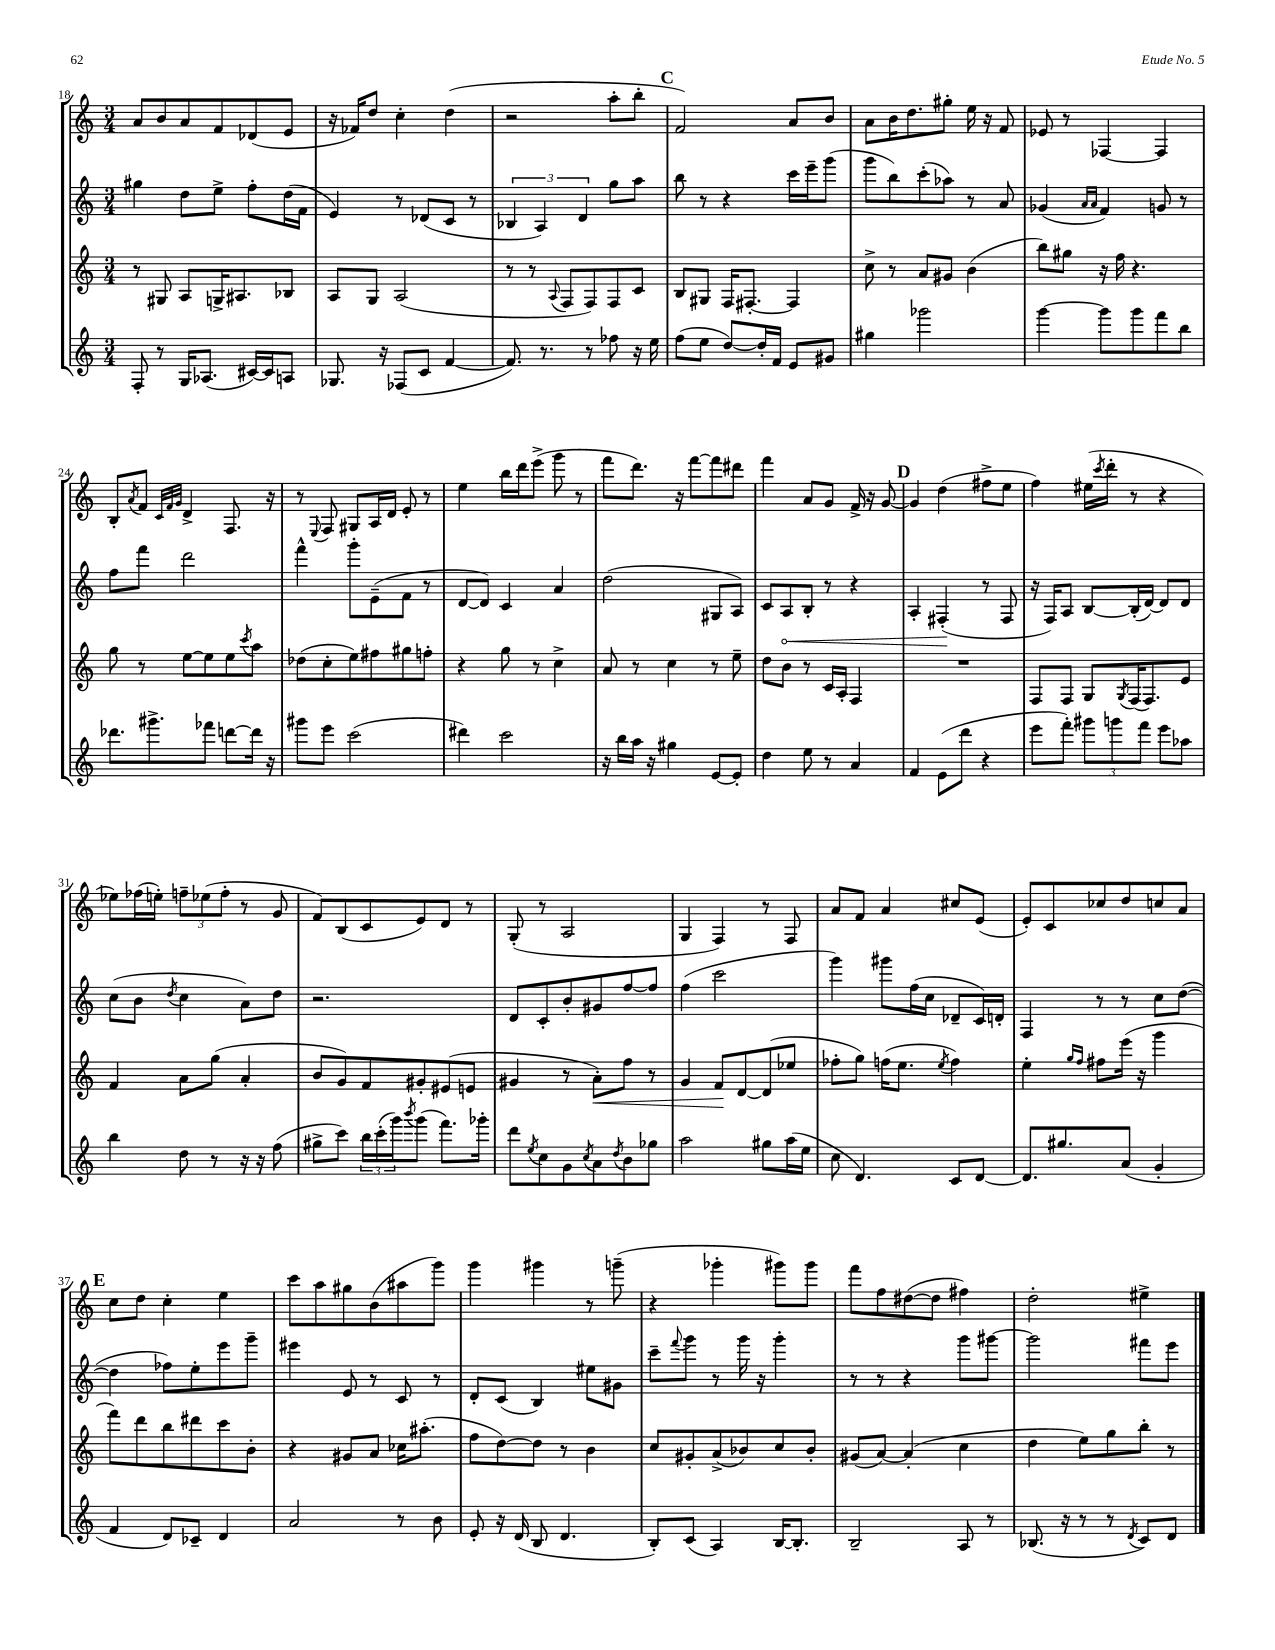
<<
\new StaffGroup <<
\new Staff = "s0" {
    \clef treble \key c \major \numericTimeSignature \time 3/4
    a'8 b'8 a'8 f'8 des'8( e'8 |
    r16 fes'16) d''8 c''4-. d''4( |
    r2 a''8-. b''8-. |
    \mark \markup { \bold "C" } f'2) a'8 b'8 |
    a'8 b'16 d''8. gis''8-. e''16 r16 f'8 |
    ees'8 r8 fes4~ fes4 |
    b8-. \acciaccatura { a'8 } f'8 \grace { c'32 f'32 g'32 } d'4-> f8. r16 |
    r8 \appoggiatura { e8 } f8 gis8 a16 d'16 e'8-. r8 |
    e''4 b''16 d'''16 e'''8->( g'''8 r8 |
    f'''8 d'''8.) r16 f'''8~ f'''8 dis'''8 |
    f'''4 a'8 g'8 f'16-> r16 g'8~ |
    \mark \markup { \bold "D" } g'4 d''4( fis''8-> e''8 |
    f''4) eis''16( \acciaccatura { c'''8 } d'''16-. r8 r4 |
    ees''8) fes''16( e''16-.) \tuplet 3/2 { f''8-- ees''8( f''8-. } r8 g'8 |
    f'8) b8( c'8 e'8) d'8 r8 |
    g8-.( r8 a2 |
    g4 f4) r8 f8 |
    a'8 f'8 a'4 cis''8 e'8( |
    e'8-.) c'8 ces''8 d''8 c''8 a'8 |
    \mark \markup { \bold "E" } c''8 d''8 c''4-. e''4 |
    c'''8 a''8 gis''8 b'8( ais''8 g'''8) |
    g'''4 gis'''4 r8 g'''8--( |
    r4 ges'''4-. gis'''8) gis'''8 |
    f'''8 f''8 dis''8~( dis''8 fis''4) |
    d''2-. eis''4-> \bar "|." |
}
\new Staff = "s1" {
    \clef treble \key c \major \numericTimeSignature \time 3/4
    gis''4 d''8 e''8-> f''8-. d''16( f'16 |
    e'4) r8 des'8( c'8 r8 |
    \tuplet 3/2 { bes4 a4) d'4 } g''8 a''8 |
    \mark \markup { \bold "C" } b''8 r8 r4 c'''16 e'''16-- g'''8( |
    g'''8 b''8) c'''8-.( aes''8) r8 a'8 |
    ges'4( \grace { a'16 a'16 } f'4) g'8 r8 |
    f''8 f'''8 d'''2 |
    f'''4-^ g'''8-. e'8--( f'8 r8 |
    d'8~ d'8) c'4 a'4 |
    d''2( gis8 a8) |
    c'8 \once \override Hairpin.circled-tip = ##t a8\< b8-. r8 r4 |
    \mark \markup { \bold "D" } a4-. fis4-.\!( r8 fis8 |
    r16 f16) a8 b8~ b16-.( d'16~) d'8 d'8 |
    c''8( b'8 \acciaccatura { d''8 } c''4 a'8) d''8 |
    r2. |
    d'8 c'8-. b'8-. gis'8 f''8~ f''8 |
    f''4( c'''2 |
    g'''4) gis'''8 f''16( c''16 des'8-- c'16) d'16-. |
    f4 r8 r8 c''8 d''8~( |
    \mark \markup { \bold "E" } d''4 fes''8) e''8-. e'''8 g'''8-- |
    eis'''4 e'8 r8 c'8 r8 |
    d'8-. c'8( b4) eis''8 gis'8 |
    c'''8-- \appoggiatura { f'''8 } g'''8 r8 g'''16 r16 g'''4-. |
    r8 r8 r4 g'''8 gis'''8~ |
    gis'''2 fis'''8 e'''8 \bar "|." |
}
\new Staff = "s2" {
    \clef treble \key c \major \numericTimeSignature \time 3/4
    r8 gis8 a8 g16-> ais8. bes8 |
    a8 g8 a2( |
    r8 r8 \appoggiatura { a8 } f8 f8) f8 c'8 |
    \mark \markup { \bold "C" } b8 gis8 f16 fis8.~-. fis4 |
    c''8-> r8 a'8 gis'8 b'4( |
    b''8) gis''8 r16 f''16 r4. |
    g''8 r8 e''8~ e''8 e''8 \acciaccatura { c'''8 } a''8 |
    des''8( c''8-. e''8) fis''8 gis''8 f''8-. |
    r4 g''8 r8 c''4-> |
    a'8 r8 c''4 r8 e''8-- |
    d''8 b'8 r8 c'16 a16-. f4 |
    \mark \markup { \bold "D" } R2. |
    f8 f8 g8 \acciaccatura { g8 } f16( f8.) e'8 |
    f'4 a'8 g''8( a'4-. |
    b'8 g'8) f'8 gis'8-. eis'8( e'8 |
    gis'4 r8 a'8-.\<) f''8 r8 |
    g'4 f'8\! d'8~ d'8( ees''8 |
    fes''8-. g''8) f''16( e''8. \acciaccatura { e''8 } f''4) |
    e''4-. \grace { g''16 f''16 } fis''8 e'''16( r16 g'''4 |
    \mark \markup { \bold "E" } f'''8) d'''8 b''8 dis'''8 c'''8 b'8-. |
    r4 gis'8 a'8 ces''16 ais''8.-.( |
    f''8 d''8~) d''8 r8 b'4 |
    c''8 gis'8-. a'8->( bes'8) c''8 bes'8-. |
    gis'8( a'8~) a'4-.( c''4 |
    d''4 e''8) g''8 b''8-. r8 \bar "|." |
}
\new Staff = "s3" {
    \clef treble \key c \major \numericTimeSignature \time 3/4
    f8-. r8 g16 aes8.( cis'16~) cis'16 a8 |
    ges8. r16 fes8( c'8 f'4~ |
    f'8.) r8. r8 fes''8 r16 e''16 |
    \mark \markup { \bold "C" } f''8( e''8 d''8~) d''16-. f'16 e'8 gis'8 |
    gis''4 ges'''2 |
    g'''4~ g'''8 g'''8 f'''8 b''8 |
    des'''8. gis'''8.-> fes'''8 d'''8~ d'''16 r16 |
    gis'''8 e'''8 c'''2( |
    dis'''4) c'''2 |
    r16 b''16 a''16 r16 gis''4 e'8~ e'8-. |
    d''4 e''8 r8 a'4 |
    \mark \markup { \bold "D" } f'4 e'8( d'''8 r4 |
    e'''8 f'''8-.) \tuplet 3/2 { gis'''8 g'''8 f'''8 } e'''8 aes''8 |
    b''4 d''8 r8 r16 r16 f''8( |
    gis''8-> c'''8) \tuplet 3/2 { b''16 c'''16-.( g'''16) } \acciaccatura { b'''8 } g'''8( f'''8.) ges'''16-. |
    d'''8 \acciaccatura { e''8 } c''8 g'8 \acciaccatura { c''8 } a'8 \acciaccatura { d''8 } b'8 ges''8 |
    a''2 gis''8 a''16( e''16 |
    c''8 d'4.) c'8 d'8~ |
    d'8. gis''8. a'8( g'4-. |
    \mark \markup { \bold "E" } f'4 d'8) ces'8-- d'4 |
    a'2 r8 b'8 |
    e'8-. r16 d'16( b8 d'4. |
    b8-.) c'8( a4) b16~ b8.-. |
    b2-- a8 r8 |
    bes8.( r16 r8 r8 \acciaccatura { d'8 } c'8) d'8 \bar "|." |
}
>>
>>
\layout { \context { \Score currentBarNumber = #18 } }
